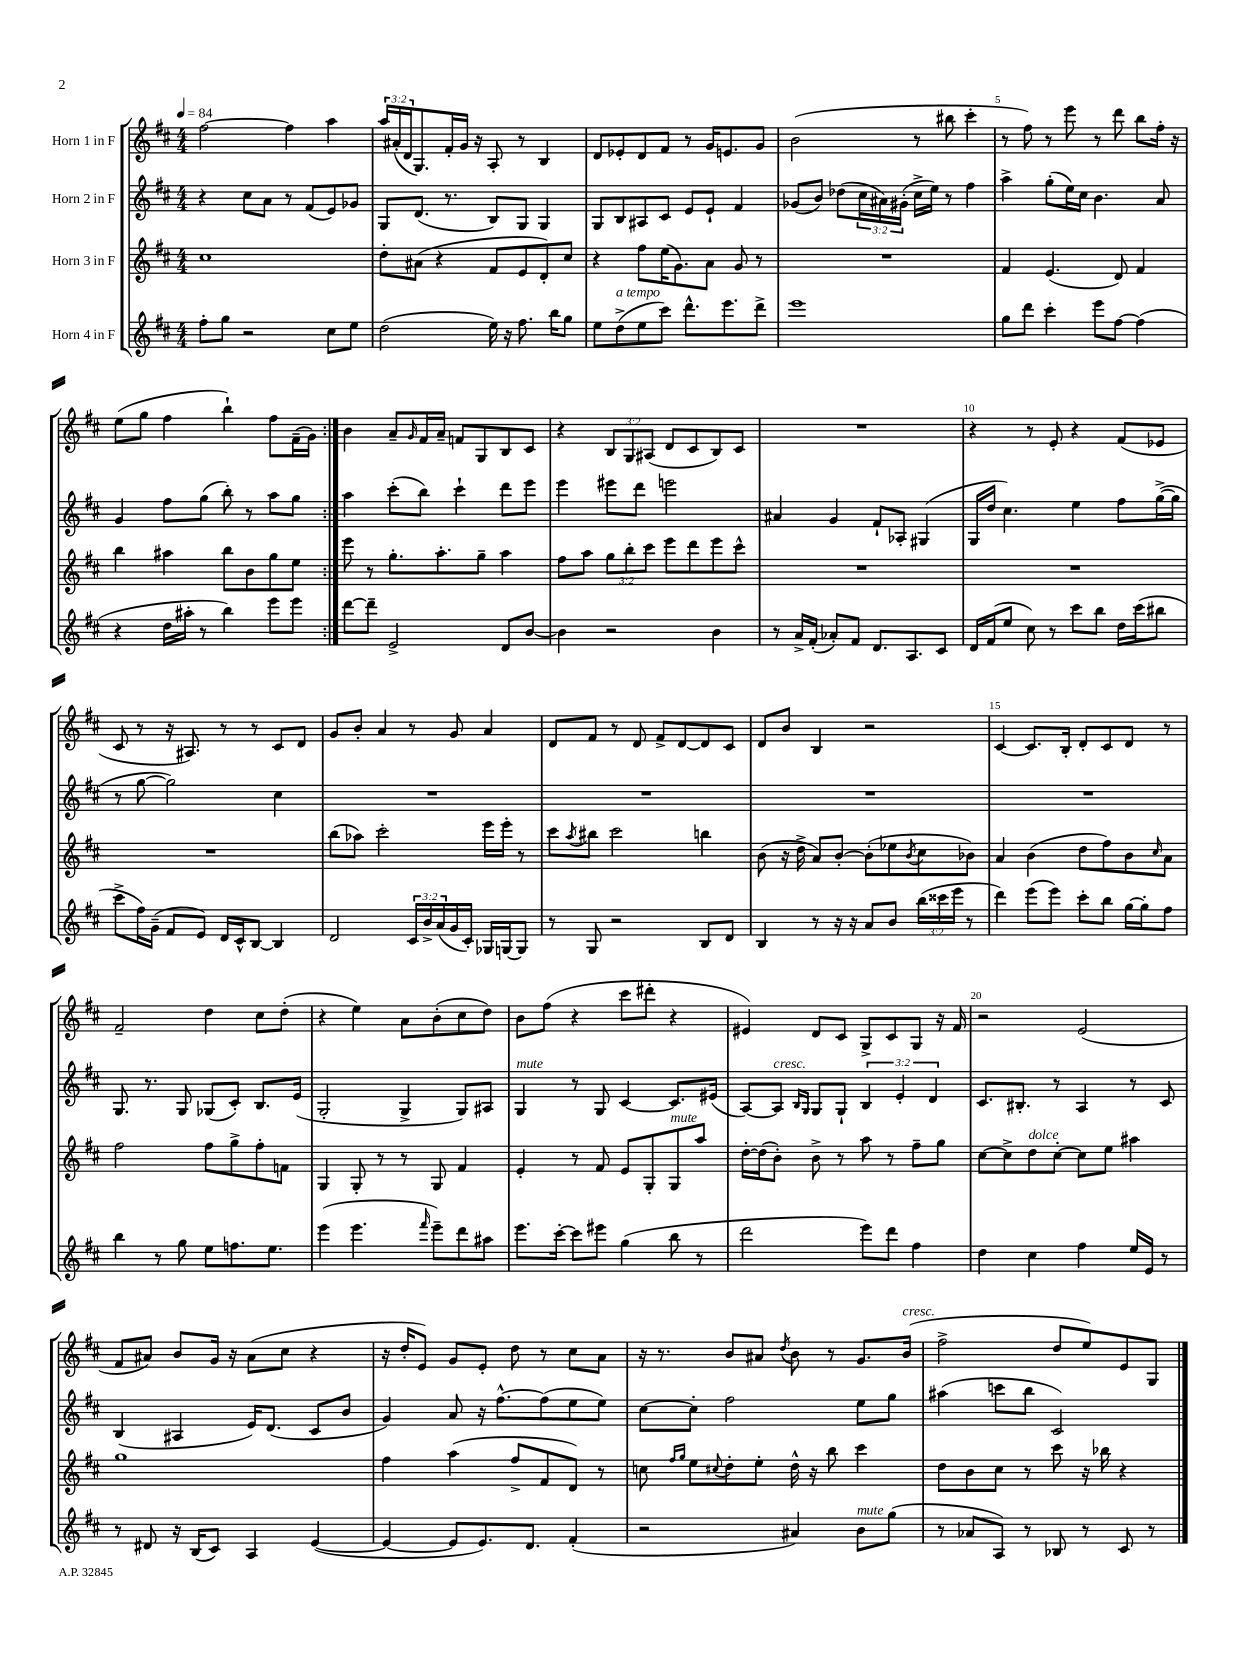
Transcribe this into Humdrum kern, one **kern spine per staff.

**kern	**kern	**kern	**kern
*staff4	*staff3	*staff2	*staff1
*clefG2	*clefG2	*clefG2	*clefG2
*k[f#c#]	*k[f#c#]	*k[f#c#]	*k[f#c#]
*M4/4	*M4/4	*M4/4	*M4/4
*MM84	*MM84	*MM84	*MM84
8ff#'	1cc#	4r	[2ff#
8gg	.	.	.
2r	.	8cc#	.
.	.	8a	.
.	.	8r	4ff#]
.	.	(8f#	.
8cc#	.	8e)	4aa
8ee	.	8g-	.
=	=	=	=
(2dd	8dd'	8G	24aa
.	.	.	(24a#'
.	.	.	24d
.	(8a#	(8.d	8.G)
.	4r	.	.
.	.	8.r	16f#'
.	.	.	16g
.	.	.	16r
16ee)	8f#	8B)	8A'
16r	.	.	.
8.ff#	8e	8G	8r
.	8d')	4G	4B
16bb	.	.	.
8gg	8cc#	.	.
=	=	=	=
8ee	4r	8G	8d
(8dd^	.	8B	8e-'
8ee	8ff#	8A#	8d
8ccc#)	(16ee	8c#	8f#
.	8.g)	.	.
8.ddd^^	.	8e	8r
.	8a	8e`	16g
8.eee	.	.	8.e
.	8g	4f#	.
8ddd^	8r	.	8g
=	=	=	=
1eee	1r	(8g-	(2b
.	.	8b)	.
.	.	(8dd-	.
.	.	24cc#	.
.	.	24a#)	.
.	.	(24g#'	.
.	.	16cc#^	8r
.	.	16ee)	.
.	.	8r	8bb#
.	.	4ff#	4ccc#'
=	=	=	=
8gg	4f#	4aa^	8r
8ddd	.	.	8ff#)
4ccc#'	(4.e	(8gg'	8r
.	.	16ee)	8eee
.	.	16cc#	.
8eee	.	4.b	8r
[8ff#	8d)	.	8ddd
(4ff#]	4f#	.	8bb
.	.	8a	16ff#'
.	.	.	16r
=	=	=	=
4r	4bb	4g	(8ee
.	.	.	8gg
16dd	4aa#	8ff#	4ff#
16aa#'	.	.	.
8r	.	(8gg	.
4bb)	8bb	8bb')	4bb`)
.	8b	8r	.
8eee	8gg	8aa	8ff#
8eee	8ee	8gg	(16f#~
.	.	.	16g)
=:|!	=:|!	=:|!	=:|!
[8ddd	8eee	4aa	4b
8ddd~]	8r	.	.
2e^	8.gg'	(8ccc#'	8a~
.	.	.	16qqg
.	.	8bb)	16f#
.	8.aa'	.	16a~
.	.	4ccc#`	8f
.	8gg~	.	8G
8d	4aa	8ddd	8B
[8b	.	8eee	8c#
=	=	=	=
4b]	8ff#	4eee	4r
.	8aa	.	.
2r	12gg	8eee#	12B
.	12bb'	.	12G
.	.	8ddd	.
.	12ccc#	.	(12A#
.	8eee	2eee	8d
.	8ddd	.	8c#
4b	8eee	.	8B)
.	8ccc#^^	.	8c#
=	=	=	=
8r	1r	4a#	1r
16a^	.	.	.
(16f#'	.	.	.
8a-')	.	4g	.
8f#	.	.	.
8.d	.	8f#`	.
.	.	8A-'	.
8.A	.	.	.
.	.	(4G#	.
8c#	.	.	.
=	=	=	=
16d	1r	16G	4r
(16f#	.	16dd	.
8ee	.	4.cc#)	.
8cc#)	.	.	8r
8r	.	.	8e'
8ccc#	.	4ee	4r
8bb	.	.	.
16dd	.	8ff#	(8f#
(16ccc#	.	.	.
8bb#	.	([16gg^	8e-
.	.	16gg]	.
=	=	=	=
8ccc#^	1r	8r	8c#
16ff#)	.	[8gg	8r
(16g~	.	.	.
8f#	.	2gg])	16r
.	.	.	8.A#)
8e)	.	.	.
16d	.	.	8r
16c#^^	.	.	.
[8B	.	.	8r
4B]	.	4cc#	8c#
.	.	.	8d
=	=	=	=
2d	(8bb	1r	8g
.	8aa-)	.	8b'
.	2ccc#'	.	4a
24c#	.	.	8r
24b^	.	.	.
(24a	.	.	.
16g	.	.	8g
16c#')	.	.	.
16G-	16eee	.	4a
[16G	16eee'	.	.
8G]	8r	.	.
=	=	=	=
8r	8ccc#	1r	8d
.	8qaa	.	.
8G	8bb#	.	8f#
2r	2ccc#	.	8r
.	.	.	8d
.	.	.	8f#^
.	.	.	[8d
8B	4bb	.	8d]
8d	.	.	8c#
=	=	=	=
4B	(8b	1r	8d
.	16r	.	8b
.	16dd^	.	.
8r	8a)	.	4B
16r	[8b'	.	.
16r	.	.	.
8a	(8b']	.	2r
8b	8ee-	.	.
.	8qb	.	.
(24bb	8cc#	.	.
24ccc##	.	.	.
24eee	.	.	.
8r	8b-)	.	.
=	=	=	=
4ddd)	4a	1r	[4c#
(8eee	(4b	.	8.c#]
8eee)	.	.	.
.	.	.	16B'
8ccc#'	8dd	.	8d'
8bb	8ff#)	.	8c#
[16gg	8b	.	8d
16gg']	.	.	.
.	16qqcc#	.	.
8ff#	8a	.	8r
=	=	=	=
4bb	2ff#	8.G	2f#~
.	.	8.r	.
8r	.	.	.
8gg	.	8G	.
8ee	8ff#	(8G-	4dd
8.ff	8gg^	8c#')	.
.	8ff#'	8.B	8cc#
8.ee	.	.	.
.	8f	.	(8dd'
.	.	(16e	.
=	=	=	=
(4eee	4G	2G'	4r
4.eee	8G'	.	4ee)
.	8r	.	.
.	8r	4G^	8a
16qqfff#	.	.	.
8eee~)	8G	.	(8b'
8ddd	4f#	8G)	8cc#
8aa#	.	8A#	8dd)
=	=	=	=
8.eee	4e'	4G	8b
.	.	.	(8ff#
[16ccc#'	.	.	.
8ccc#]	8r	8r	4r
8eee#	8f#	8G	.
(4gg	8e	[4c#	8ccc#
.	8G'	.	8ddd#'
8bb	8G	8.c#]	4r
8r	8aa	.	.
.	.	(16e#	.
=	=	=	=
2ddd	[16dd'	[8A)	4e#)
.	(16dd]	.	.
.	8b')	8A]	.
.	.	16qqB	.
.	.	16qqG	.
.	8b^	8G	8d
.	8r	8G`	8c#
8eee)	8aa	6B	8G^
8ddd	8r	.	8c#
.	.	6e'	.
4ff#	8ff#~	.	8G
.	.	6d	.
.	8gg	.	16r
.	.	.	16f#
=	=	=	=
4dd	[8cc#	8.c#	2r
.	8cc#^]	.	.
.	.	8.B#'	.
4cc#	8dd	.	.
.	[8cc#'	8r	.
4ff#	8cc#]	4A	(2e
.	8ee	.	.
16ee	4aa#	8r	.
16e	.	.	.
8r	.	8c#	.
=	=	=	=
8r	1gg	(4B	8f#
8d#	.	.	8a#)
16r	.	4A#	8b
(16B	.	.	.
8c#)	.	.	16g
.	.	.	16r
4A	.	16e)	(8a#
.	.	(8.d	.
.	.	.	8cc#
([4e	.	8c#	4r
.	.	8b	.
=	=	=	=
4e_	4ff#	4g)	16r
.	.	.	16dd'
.	.	.	8e)
8e]	(4aa	8a	8g
8.e)	.	16r	8e'
.	.	[8.ff#^^	.
.	8ff#^	.	8dd
8.d	.	.	.
.	8f#	(8ff#]	8r
(4f#'	8d)	8ee	8cc#
.	8r	8ee)	8a
=	=	=	=
2r	8cc	[8cc#	16r
.	.	.	8.r
.	16qqff#	.	.
.	16qqgg	.	.
.	8ee	8cc#']	.
.	8qqcc#	.	.
.	8dd'	2ff#	8b
.	8ee'	.	8a#
.	.	.	8qdd
4a#)	16dd^^	.	8b
.	16r	.	.
.	8bb	.	8r
8b	4ccc#	8ee	8.g
(8gg	.	8gg	.
.	.	.	(16b
=	=	=	=
8r	8dd	(4aa#	2ff#^
8a-	8b	.	.
8A)	8cc#	8ccc	.
8r	8r	8bb	.
8B-	8ccc#	2c#)	8dd
8r	16r	.	8ee)
.	16bb-	.	.
8c#	4r	.	8e
8r	.	.	8G
==	==	==	==
*-	*-	*-	*-
